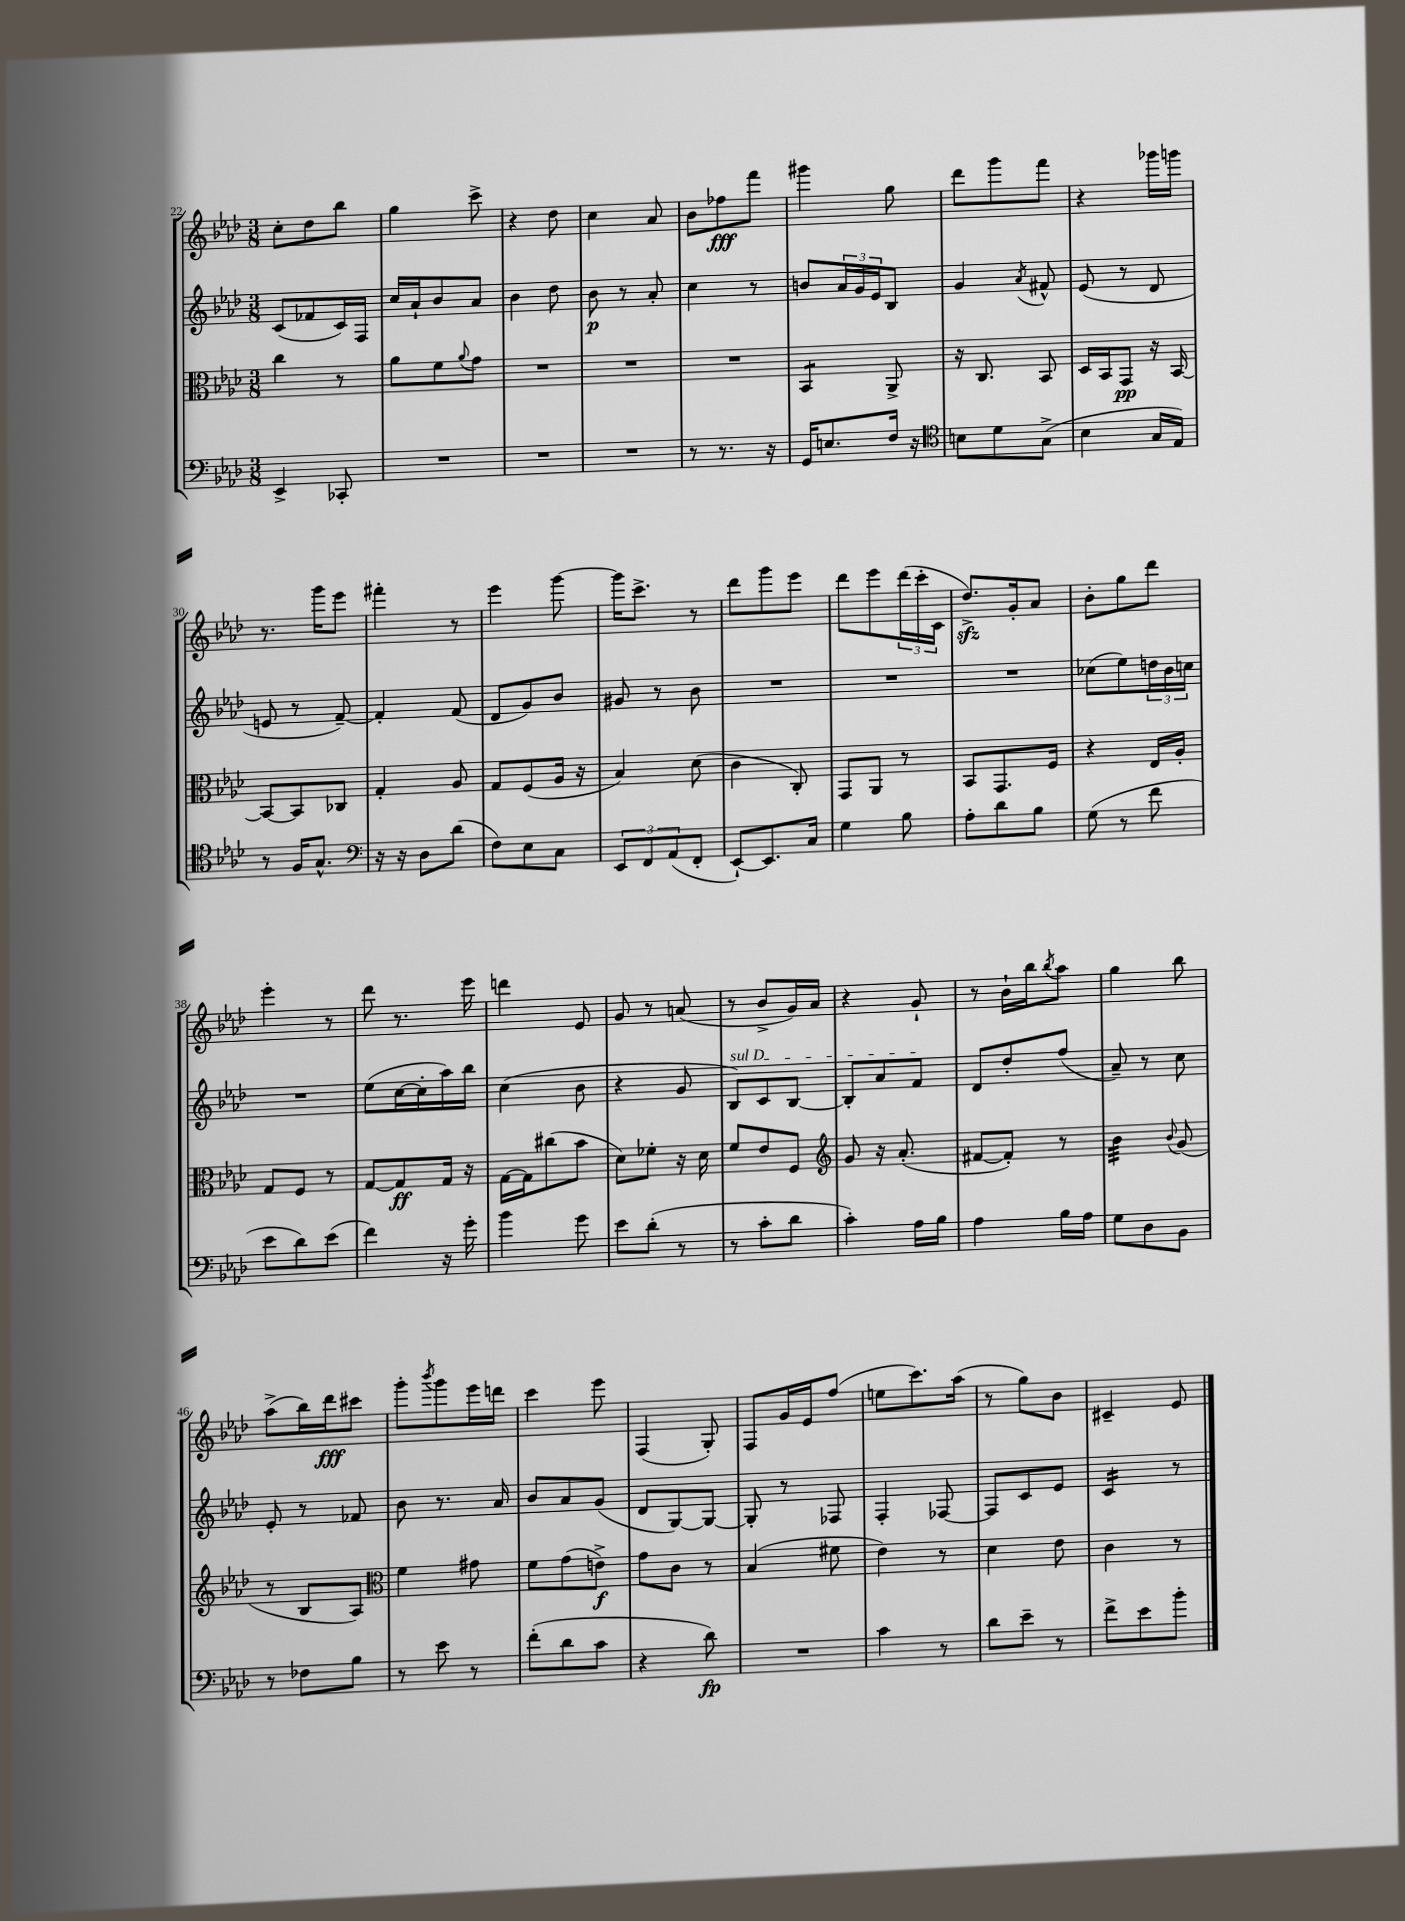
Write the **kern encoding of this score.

**kern	**kern	**kern	**kern
*staff4	*staff3	*staff2	*staff1
*clefF4	*clefC3	*clefG2	*clefG2
*k[b-e-a-d-]	*k[b-e-a-d-]	*k[b-e-a-d-]	*k[b-e-a-d-]
*M3/8	*M3/8	*M3/8	*M3/8
4EE-^	4cc	(8c	8cc'
.	.	8f-	8dd-
8CC-'	8r	16c)	8bb-
.	.	16F	.
=	=	=	=
4.r	8a-	16cc	4gg
.	.	16a-`	.
.	8f	8b-	.
.	8qqa-	.	.
.	8g	8a-	8ccc^
=	=	=	=
4.r	4.r	4b-	4r
.	.	8dd-	8dd-
=	=	=	=
4.r	4.r	8b-	4cc
.	.	8r	.
.	.	8a-'	8a-
=	=	=	=
8r	4.r	4cc	8b-
8.r	.	.	8ff-
.	.	8r	8fff
16r	.	.	.
=	=	=	=
16GG	4BB-	8b	4ggg#
8.E	.	.	.
.	.	24a-	.
.	.	24g	.
.	.	24e-	.
16F	8AA-^	8B-	8gg
16r	.	.	.
=	=	=	=
*clefC4	*	*	*
8B	16r	4g	8ddd-
.	8.C	.	.
8d-	.	.	8ggg
.	.	8qa-	.
(8G^	8BB-	8f#^^	8fff
=	=	=	=
4B-	16D-	(8e-	4r
.	16BB-	.	.
.	8GG	8r	.
16G	16r	8d-	16ggg-
16E-)	[16BB-	.	16ggg
=	=	=	=
8r	8BB-_	8e	8.r
16F	8BB-]	8r	.
8.G^^	.	.	16ggg
.	8C-	[8f~)	8eee-
=	=	=	=
*clefF4	*	*	*
16r	4G'	4f']	4fff#'
16r	.	.	.
8D-	.	.	.
(8d-	8A-	(8f	8r
=	=	=	=
8F)	8G	8d-	4eee-
8E-	(8F	8g)	.
8C	16A-	8b-	[8ggg
.	16r	.	.
=	=	=	=
12EE-	4B-)	8g#	16ggg]
.	.	.	8.ccc^
12FF	.	.	.
.	.	8r	.
(12AA-	.	.	.
8FF'	(8d-	8b-	8r
=	=	=	=
[8EE-`)	4c	4.r	8ddd-
8.EE-]	.	.	8ggg
.	8C')	.	8eee-
16C	.	.	.
=	=	=	=
4G	8GG	4.r	8ddd-
.	8AA-	.	8eee-
8B-	8r	.	(24ddd-
.	.	.	24ccc'
.	.	.	24c
=	=	=	=
8A-'	8BB-	4.r	8.dd-^)
8d-	8.GG	.	.
.	.	.	16g'
8B-	.	.	8a-
.	16F	.	.
=	=	=	=
(8G	4r	(8cc-	8b-'
8r	.	8ee-)	8gg
8f	16E-	24dd	8ddd-
.	.	24b-	.
.	16A-'	.	.
.	.	24cc	.
=	=	=	=
8e-	8G	4.r	4eee-'
8d-)	8F	.	.
(8e-	8r	.	8r
=	=	=	=
4f)	[8G	(8ee-	8ddd-
.	8G]	[16cc	8.r
.	.	16cc']	.
16r	16G	16aa-)	.
16g'	16r	16bb-	16eee-
=	=	=	=
4b-	[16G	(4cc	4ddd
.	16G]	.	.
.	(8cc#	.	.
8g	8b-	8b-	8e-
=	=	=	=
8e-	8d-)	4r	8g
(8d-'	8f-'	.	8r
8r	16r	8g	(8a
.	16d-	.	.
=	=	=	=
8r	8f	8B-)	8r
8c'	8e-	8c	8b-^
8d-	8F	[8B-	16g)
.	.	.	16a-
=	=	=	=
*	*clefG2	*	*
4c')	8g	8B-']	4r
.	16r	8a-	.
.	(8.a-'	.	.
16A-	.	8f	8g`
16B-	.	.	.
=	=	=	=
4A-	[8f#	8d-	8r
.	8f#'])	8dd-'	16b-`
.	.	.	16bb-
.	.	.	8qbb-
16B-	8r	(8ff	8aa-
16A-	.	.	.
=	=	=	=
8G	4b-	8a-~)	4gg
8D-	.	8r	.
.	8qqb-	.	.
8BB-	(8g	8cc	8bb-
=	=	=	=
8r	8r	8e-'	(8aa-^
8F-	8B-	8r	16bb-)
.	.	.	16ddd-
8B-	8A-)	8f-	8ccc#
=	=	=	=
*	*clefC3	*	*
8r	4f	8b-	8ggg'
.	.	.	8qbbb-
8e-	.	8.r	8ggg
8r	8g#	.	16eee-
.	.	16a-	16ddd
=	=	=	=
(8f'	8f	8b-	4ccc
8d-	(8g	8a-	.
8c	8e^)	(8g	8eee-
=	=	=	=
4r	8g	8d-	(4F
.	8c	[8G)	.
8d-)	8r	8G_	8G')
=	=	=	=
4.r	(4B-	8G']	8F
.	.	8r	16g
.	.	.	16e-
.	8f#	8F-	(8ff
=	=	=	=
4c	4e-)	4F'	8ee
.	.	.	8.ccc)
8r	8r	[8F-	.
.	.	.	(16aa-
=	=	=	=
8d-	4d-	8F-]	8r
8e-~	.	8c	8gg)
8r	8e-	8e-	8b-
=	=	=	=
8f^	4c	4c	4c#~
8e-	.	.	.
8b-'	8r	8r	8e-
==	==	==	==
*-	*-	*-	*-
